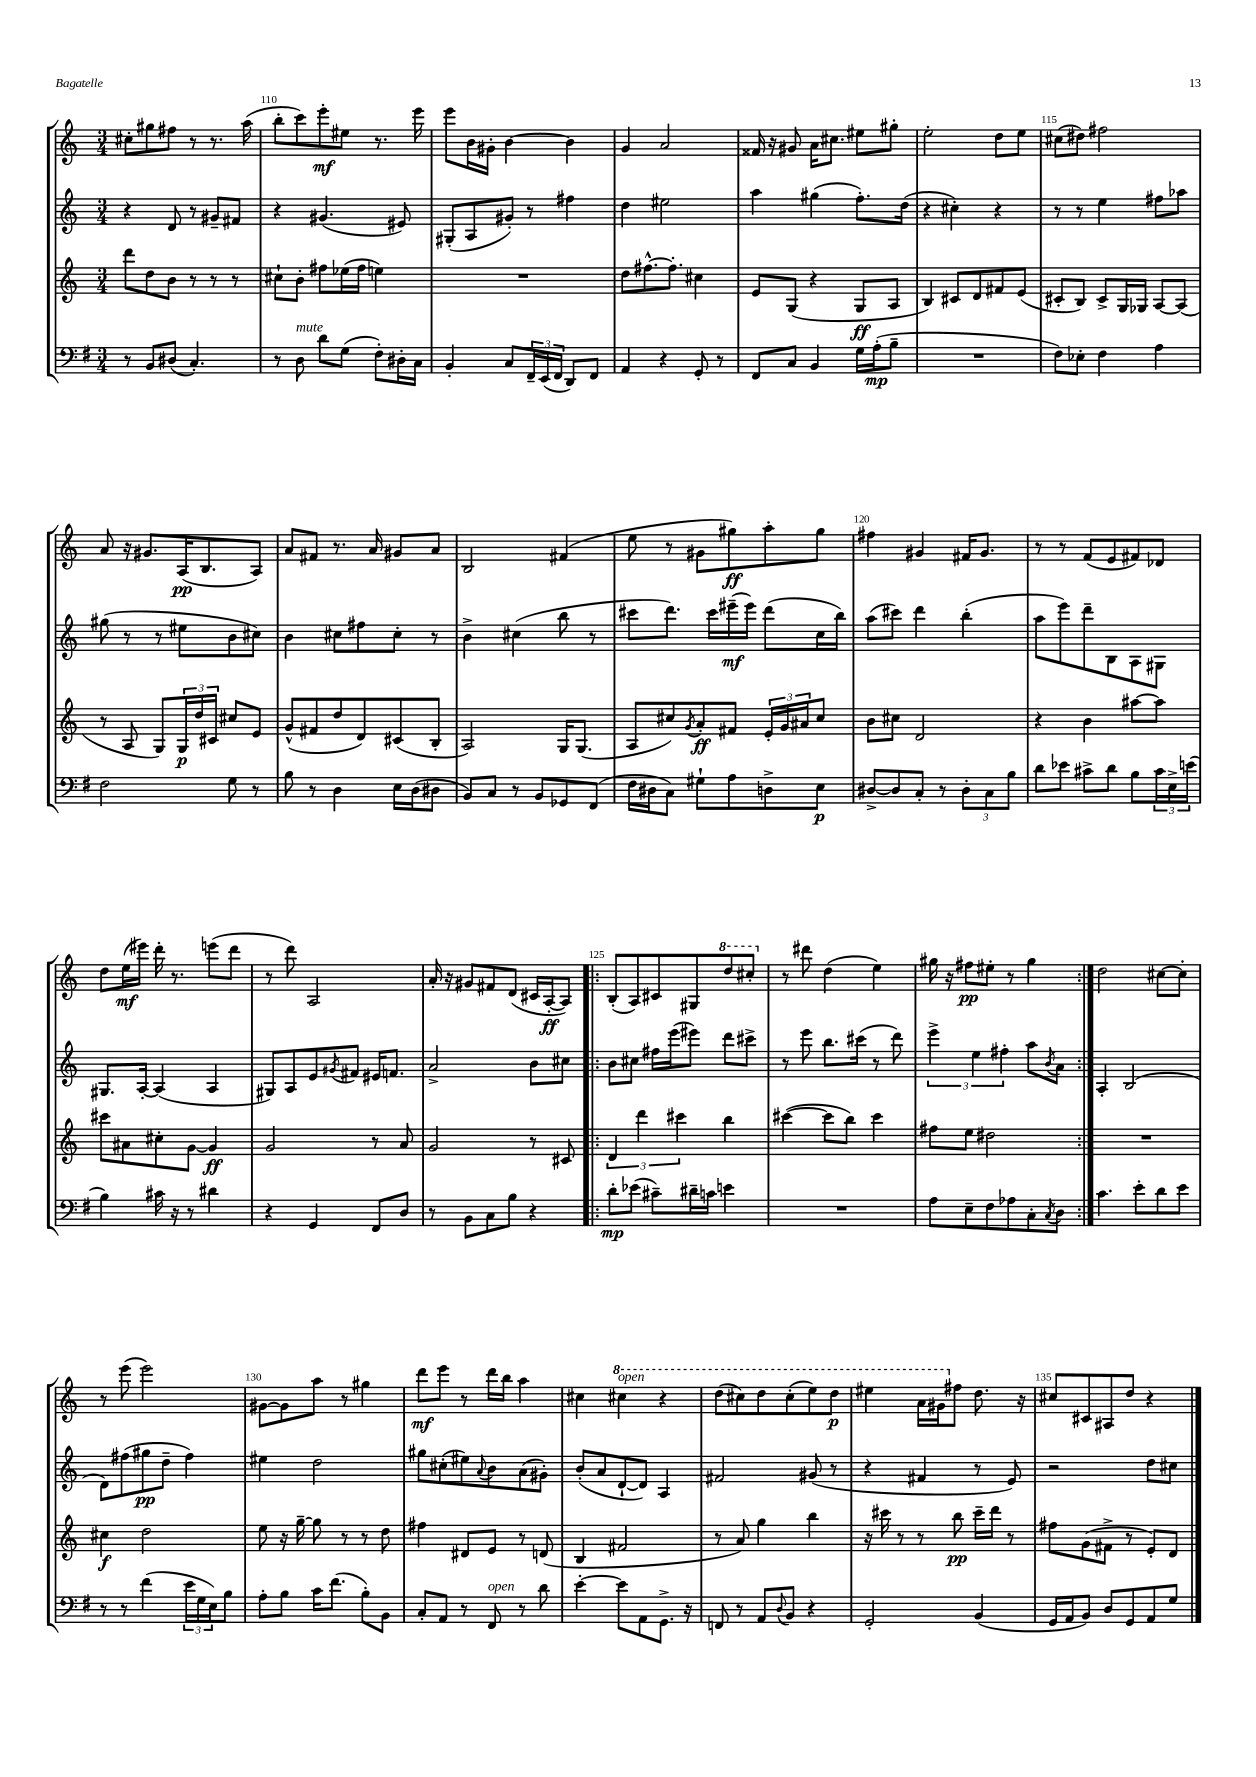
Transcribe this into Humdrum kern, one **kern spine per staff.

**kern	**kern	**kern	**kern
*staff4	*staff3	*staff2	*staff1
*clefF4	*clefG2	*clefG2	*clefG2
*k[f#]	*k[]	*k[]	*k[]
*M3/4	*M3/4	*M3/4	*M3/4
8r	8ddd	4r	8cc#'
8BB	8dd	.	8gg#
(8D#	8b	8d	8ff#
4.C')	8r	8r	8r
.	8r	8g#~	8.r
.	8r	8f#	.
.	.	.	(16aa
=	=	=	=
8r	8cc#`	4r	8bb'
8D	8b'	.	8ccc)
8d	8ff#	(4.g#	8eee'
(8G	(16ee-	.	8ee#
.	16ff#	.	.
8F#')	4ee)	.	8.r
16D#'	.	8e#)	.
16C	.	.	16eee
=	=	=	=
4BB'	2.r	(8G#'	8eee
.	.	8A	16b
.	.	.	16g#'
8C	.	8g#')	[4b
24FF#~	.	8r	.
(24EE	.	.	.
24FF#	.	.	.
8DD)	.	4ff#	4b]
8FF#	.	.	.
=	=	=	=
4AA	8dd	4dd	4g
.	[8.ff#^^	.	.
4r	.	2ee#	2a
.	8.ff#']	.	.
8GG'	4cc#	.	.
8r	.	.	.
=	=	=	=
8FF#	8e	4aa	16f##
.	.	.	16r
8C	(8G	.	8g#
4BB	4r	(4gg#	16a
.	.	.	8.cc#
16G	8G	8.ff')	8ee#
(16A'	.	.	.
8B~	8A	.	8gg#'
.	.	(16dd	.
=	=	=	=
2.r	4B)	4r	2ee'
.	8c#	4cc#')	.
.	8d	.	.
.	8f#	4r	8dd
.	(8e	.	8ee
=	=	=	=
8F#)	8c#'	8r	(8cc#
8E-'	8B)	8r	8dd#)
4F#	8c#^	4ee	2ff#
.	16G	.	.
.	16G-	.	.
4A	[8A	8ff#	.
.	(8A]	8aa-	.
=	=	=	=
2F#	8r	(8gg#	8a
.	8A	8r	16r
.	.	.	8.g#
.	8G)	8r	.
.	24G	8ee#	(16A
.	24dd	.	.
.	.	.	8.B
.	24c#	.	.
8G	8cc#	8b	.
8r	8e	8cc#)	8A)
=	=	=	=
8B	(8g^^	4b	8a
8r	8f#	.	8f#
4D	8dd	8cc#	8.r
.	8d)	8ff#	.
.	.	.	16a
16E	(8c#	8cc#'	8g#
(16D	.	.	.
8D#	8B'	8r	8a
=	=	=	=
8BB)	2A)	4b^	2B
8C	.	.	.
8r	.	(4cc#	.
8BB	.	.	.
8GG-	16G	8bb	(4f#
.	(8.G	.	.
(8FF#	.	8r	.
=	=	=	=
16F#	8A	8ccc#	8ee
16D#	.	.	.
8C)	8cc#)	8.ddd)	8r
.	8qg	.	.
8G#`	8a'	.	8g#
.	.	16ccc#	.
8A	8f#	(16eee#~	8gg#)
.	.	16eee#)	.
8D^	24e'	(8ddd	8aa'
.	24g	.	.
.	24a#	.	.
8E	8cc#	16cc	8gg#
.	.	16bb)	.
=	=	=	=
[8D#^	8b	(8aa	4ff#
8D#]	8cc#	8ccc#)	.
8C'	2d	4ddd	4g#
8r	.	.	.
12D#'	.	(4bb'	16f#
.	.	.	8.g#
12C	.	.	.
12B	.	.	.
=	=	=	=
8d	4r	8aa	8r
8e-	.	8eee)	8r
8c#^	4b	8ddd~	(8f
8d	.	8B	8e
8B	[8aa#	8A	8f#)
24c#	8aa#]	8G#	8d-
24E^	.	.	.
(24e	.	.	.
=	=	=	=
4B)	8ccc#	8.G#	8dd
.	8a#	.	(16ee
.	.	[16A'	16eee#)
16c#	8cc#'	(4A]	16ddd'
16r	.	.	8.r
8r	[8g	.	.
4d#	4g]	4A	(8eee
.	.	.	8ddd
=	=	=	=
4r	2g	8G#)	8r
.	.	8A	8ddd)
4GG	.	8e	2A
.	.	8qg#	.
.	.	8f#	.
8FF#	8r	16e#	.
.	.	8.f	.
8D	8a	.	.
=	=	=	=
8r	2g	2a^	16a'
.	.	.	16r
8BB	.	.	8g#
8C	.	.	8f#
8B	.	.	(8d
4r	8r	8b	16c#
.	.	.	[16A'
.	8c#	8cc#	8A])
=!|:	=!|:	=!|:	=!|:
8d'	6d	8b	(8B'
(8e-	.	8cc#	8A)
.	6ddd	.	.
8c#~)	.	16ff#	8c#
.	.	(16eee	.
.	6ccc#	.	.
16d#~	.	8eee#)	8G#
16c	.	.	.
4e	4bb	8ddd	8ddd
.	.	8ccc#^	8ccc#'
=	=	=	=
2.r	([4ccc#	8r	8r
.	.	8eee	8ddd#
.	8ccc#]	8.bb	(4dd
.	8bb)	.	.
.	.	(16ccc#	.
.	4ccc#	8r	4ee)
.	.	8ddd)	.
=	=	=	=
8A	8ff#	6eee^	16gg#
.	.	.	16r
8E~	8ee	.	8ff#
.	.	6ee	.
8F#	2dd#	.	8ee#'
.	.	6ff#'	.
8A-	.	.	8r
8C'	.	8aa	4gg#
8qC	.	8qb	.
8D	.	8a	.
=:|!	=:|!	=:|!	=:|!
4.c	2.r	4A'	2dd
.	.	(2B	.
8e'	.	.	.
8d	.	.	[8cc#
8e	.	.	8cc#']
=	=	=	=
8r	4cc#	8d)	8r
8r	.	(8ff#	(8eee
(4f#	2dd	8gg#	2eee)
.	.	8dd~	.
24e	.	4ff#)	.
24G	.	.	.
24E)	.	.	.
8B	.	.	.
=	=	=	=
8A'	8ee	4ee#	[8g#
8B	16r	.	8g#]
.	[16gg~	.	.
16c	8gg]	2dd	8aa
(8.f#	.	.	.
.	8r	.	8r
8B')	8r	.	4gg#
8BB	8dd	.	.
=	=	=	=
8C'	4ff#	8gg#	8ddd
8AA	.	(8cc#'	8eee
8r	8d#	8ee#)	8r
.	.	8qqa	.
8FF#	8e	8b	16ddd
.	.	.	16bb
8r	8r	(8a	4aa
8d	(8d	8g#')	.
=	=	=	=
[4e'	4B	(8b'	4cc#
.	.	8a	.
8e]	2f#	[8d`	4ccc#
8AA	.	8d])	.
8.GG^	.	4A	4r
16r	.	.	.
=	=	=	=
8FF	8r	2f#	(8ddd
8r	8a)	.	8ccc#)
8AA	4gg	.	8ddd
8qqD	.	.	.
8BB	.	.	(8ccc#'
4r	4bb	(8g#	8eee)
.	.	8r	8ddd
=	=	=	=
2GG'	16r	4r	4eee#
.	16ccc#	.	.
.	8r	.	.
.	8r	4f#	16aa
.	.	.	16gg#
.	8bb	.	8ff#
(4BB	16ccc#~	8r	8.dd
.	16ddd	.	.
.	8r	8e)	.
.	.	.	16r
=	=	=	=
16GG	8ff#	2r	8cc#
16AA	.	.	.
8BB)	(8g	.	8c#
8D	8f#^	.	8A#
8GG	8r	.	8dd
8AA	8e')	8dd	4r
8G	8d	8cc#	.
==	==	==	==
*-	*-	*-	*-
